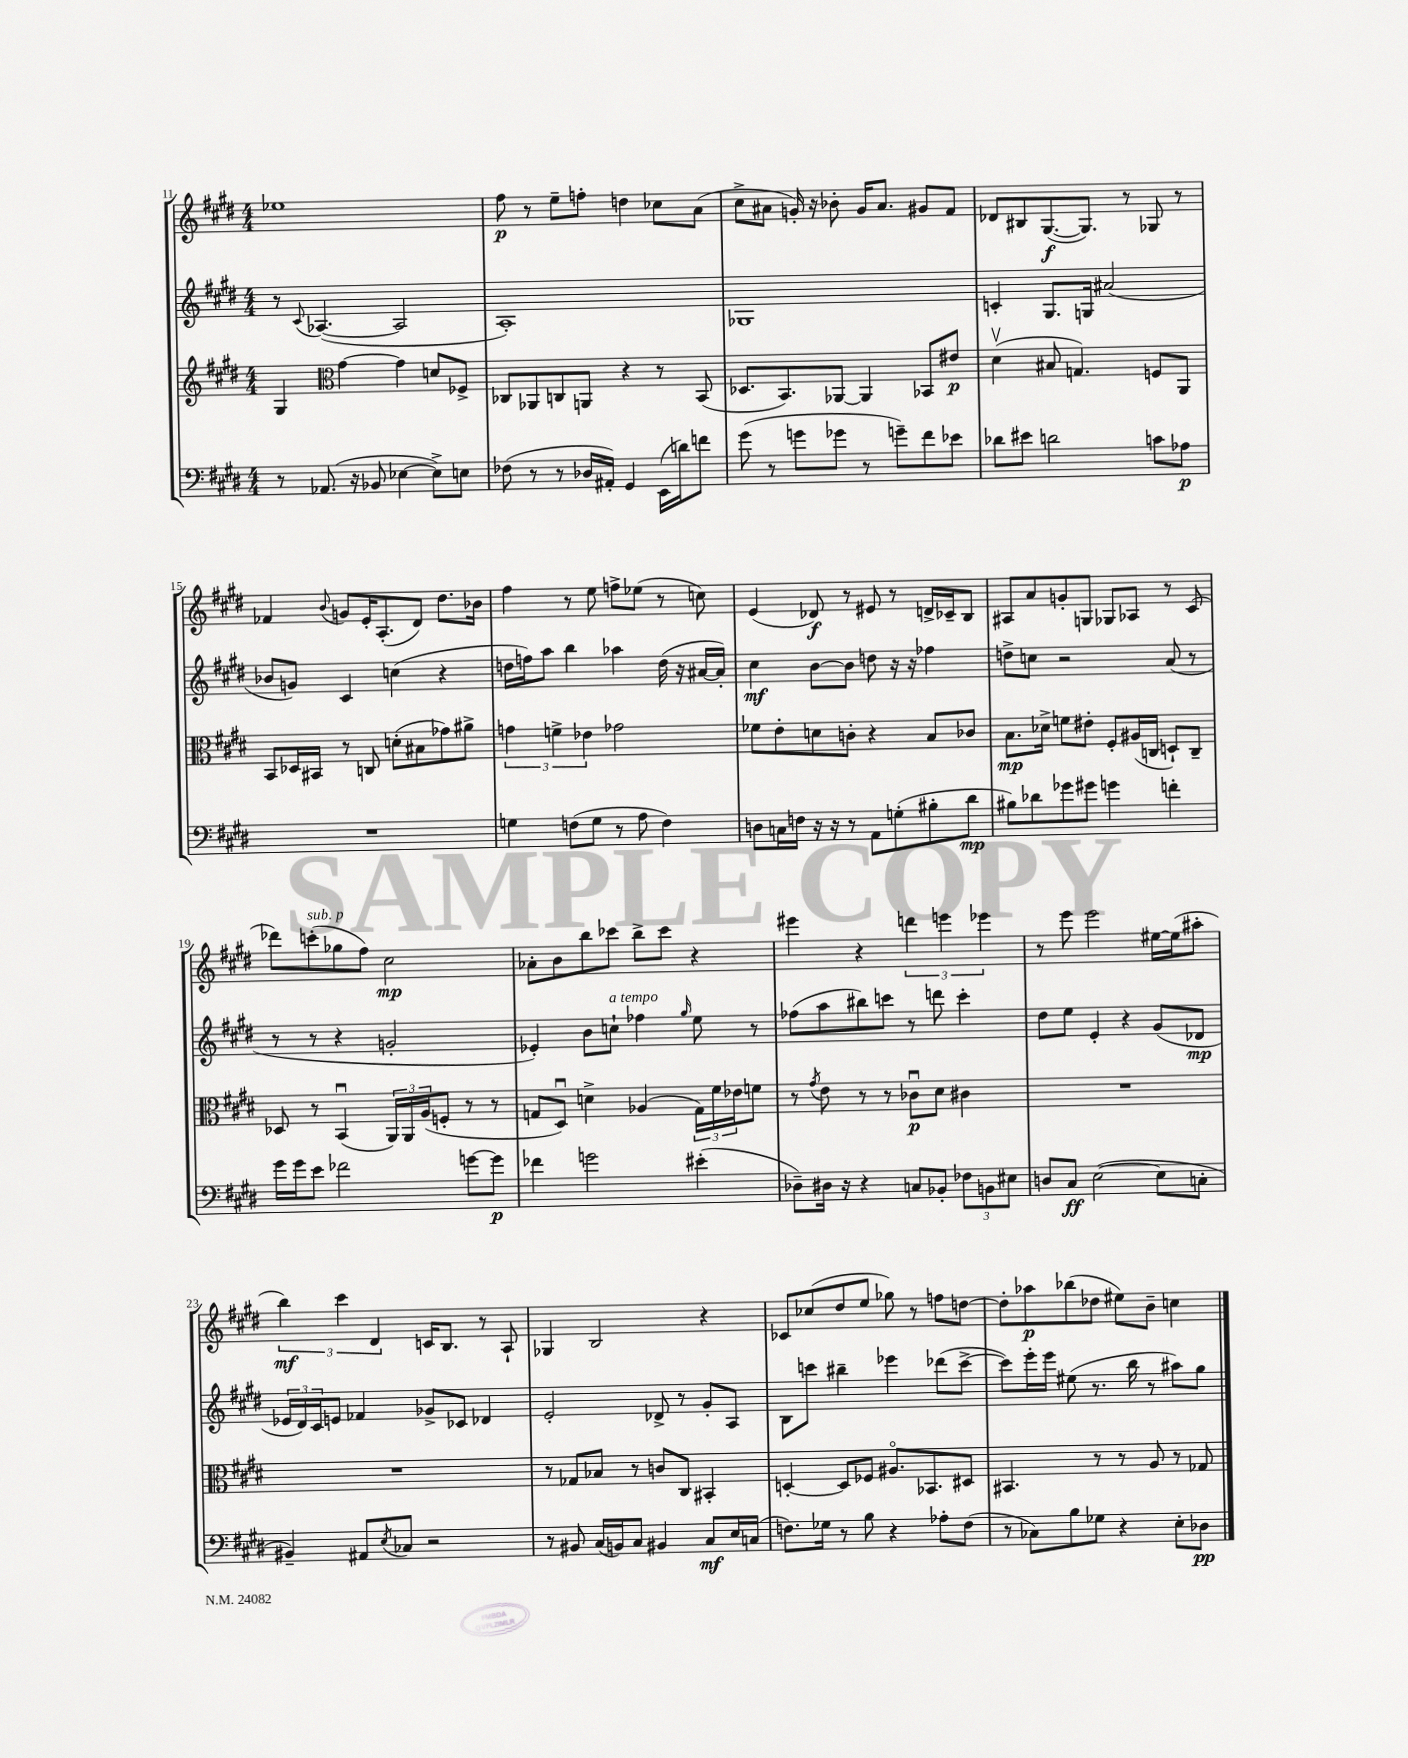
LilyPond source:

<<
\new StaffGroup <<
\new Staff = "s0" {
    \clef treble \key e \major \numericTimeSignature \time 4/4
    ees''1 |
    fis''8\p r8 e''8-- f''8-. d''4 ces''8 a'8( |
    cis''8-> ais'8 g'16-.) r16 bes'8-. g'16 ais'8. gis'8 fis'8 |
    des'8 bis8 gis8.~\f( gis8.) r8 ges8 r8 |
    fes'4 \appoggiatura { b'8 } g'8 e'16-. a8.-.( dis'8) dis''8. bes'16 |
    fis''4 r8 e''8 f''8-> ees''8( r8 c''8) |
    e'4( des'8\f) r8 eis'8 r8 d'16-> ces'16-- b8 |
    ais8 a'8 g'8-. g8 ges8 aes8 r8 cis'8( |
    des'''8) c'''8-.^\markup { \italic "sub. p" }( ges''8 fis''8) cis''2\mp |
    aes'8-. b'8 b''8 ces'''8 b''8-> ces'''8 r4 |
    eis'''4 r4 \tuplet 3/2 { d'''4 e'''4 ees'''4 } |
    r8 e'''8 e'''2 eis''16~ eis''16( ais''8-. |
    \tuplet 3/2 { b''4\mf) cis'''4 dis'4 } c'16 b8. r8 a8-! |
    ges4 b2 r4 |
    ces'8 ces''8( dis''8 e''8 ges''8) r8 f''8 d''8~ |
    d''8-. aes''8\p bes''8( des''8 eis''8) b'8-- c''4 \bar "|." |
}
\new Staff = "s1" {
    \clef treble \key e \major \numericTimeSignature \time 4/4
    r8 \appoggiatura { cis'8 } aes4.~( aes2 |
    a1-.) |
    ges1 |
    c'4-. gis8. g16 ais'2( |
    bes'8 g'8) cis'4 c''4( r4 |
    d''16 f''16) a''8 b''4 aes''4 d''16( r16 ais'16~ ais'16-.) |
    cis''4\mf b'8~ b'8 d''8 r16 r16 fes''4 |
    d''8-> c''8 r2 a'8( r8 |
    r8 r8 r4 g'2-. |
    ees'4-.) b'8 c''8-!^\markup { \italic "a tempo" } fes''4 \grace { gis''16 } e''8 r8 |
    fes''8( a''8 bis''8) c'''8 r8 d'''8 c'''4-. |
    dis''8 e''8 e'4-. r4 gis'8( des'8\mp |
    \tuplet 3/2 { ees'16 dis'16) cis'16 } e'8 fes'4 ges'8-> ces'8 des'4 |
    e'2-. des'8-> r8 gis'8-. a8 |
    b8 c'''8 bis''4-- ees'''4 des'''8( c'''8~-> |
    c'''8) e'''16-. e'''16 eis''8( r8. b''16 r8 ais''8) gis''8 \bar "|." |
}
\new Staff = "s2" {
    \clef treble \key e \major \numericTimeSignature \time 4/4
    gis4 \clef alto gis'4~ gis'4 d'8 fes8-> |
    ces8 aes,8 c8 a,8 r4 r8 b,8( |
    des8. b,8.) aes,8~ aes,4 bes,8 eis'8\p |
    dis'4\upbow( bis8 g4.) f8 a,8 |
    b,8 des16 bis,16 r8 c8 d'8-.( bis8 ges'8) ais'8-> |
    \tuplet 3/2 { g'4 f'4-> ees'4 } ges'2 |
    fes'8 e'8-. d'8 c'8-. r4 b8 ces'8 |
    b8.\mp des'16-> f'8 eis'8-. fis8-. ais16( c16 d8-!) c8-- |
    des8 r8 b,4\downbow( \tuplet 3/2 { a,16) a,16 a16( } f8-. r8 r8 |
    g8 dis8\downbow) d'4-> aes4( \tuplet 3/2 { g16) fis'16 ees'16 } f'8 |
    r8 \acciaccatura { gis'8 } e'8 r8 r8 ces'8\downbow\p dis'8 cis'4 |
    R1 |
    R1 |
    r8 ges8 bes8 r8 c'8 cis8 bis,4-. |
    d4~-. d8 fes8 ais8.\flageolet bes,8. dis8 |
    bis,4. r8 r8 a8 r8 ges8 \bar "|." |
}
\new Staff = "s3" {
    \clef bass \key e \major \numericTimeSignature \time 4/4
    r8 aes,8.( r16 bes,8 ees4~ ees8->) e8 |
    fes8( r8 r8 des16 ais,16-.) gis,4 e,16( d'16) f'8 |
    gis'8( r8 g'8 ges'8 r8 g'8--) fis'8 ees'8 |
    des'8 eis'8 d'2 c'8 aes8\p |
    R1 |
    g4 f8( g8 r8 a8 f4) |
    d8 c16 f16 r16 r16 r8 a,8 g8-.( bis8-. dis'8\mp |
    bis8) des'8 ges'8 gis'8 g'4 f'4-. |
    gis'16 gis'16 e'8 fes'2 g'8~ g'8\p |
    fes'4 g'2 eis'4-.( |
    des8--) dis16 r16 r4 c8 bes,8-. \tuplet 3/2 { fes8 b,8 eis8 } |
    d8 cis8\ff e2~( e8 c8-. |
    bis,4--) ais,8 \acciaccatura { e8 } ces8 r2 |
    r8 bis,8 cis16( b,16) cis8 bis,4 cis8\mf e16 c16( |
    f8.) ges16 r8 b8 r4 aes8-. f8( |
    r8 ces8) b8 ges8 r4 e8-. des8\pp \bar "|." |
}
>>
>>
\layout { \context { \Score currentBarNumber = #11 } }
